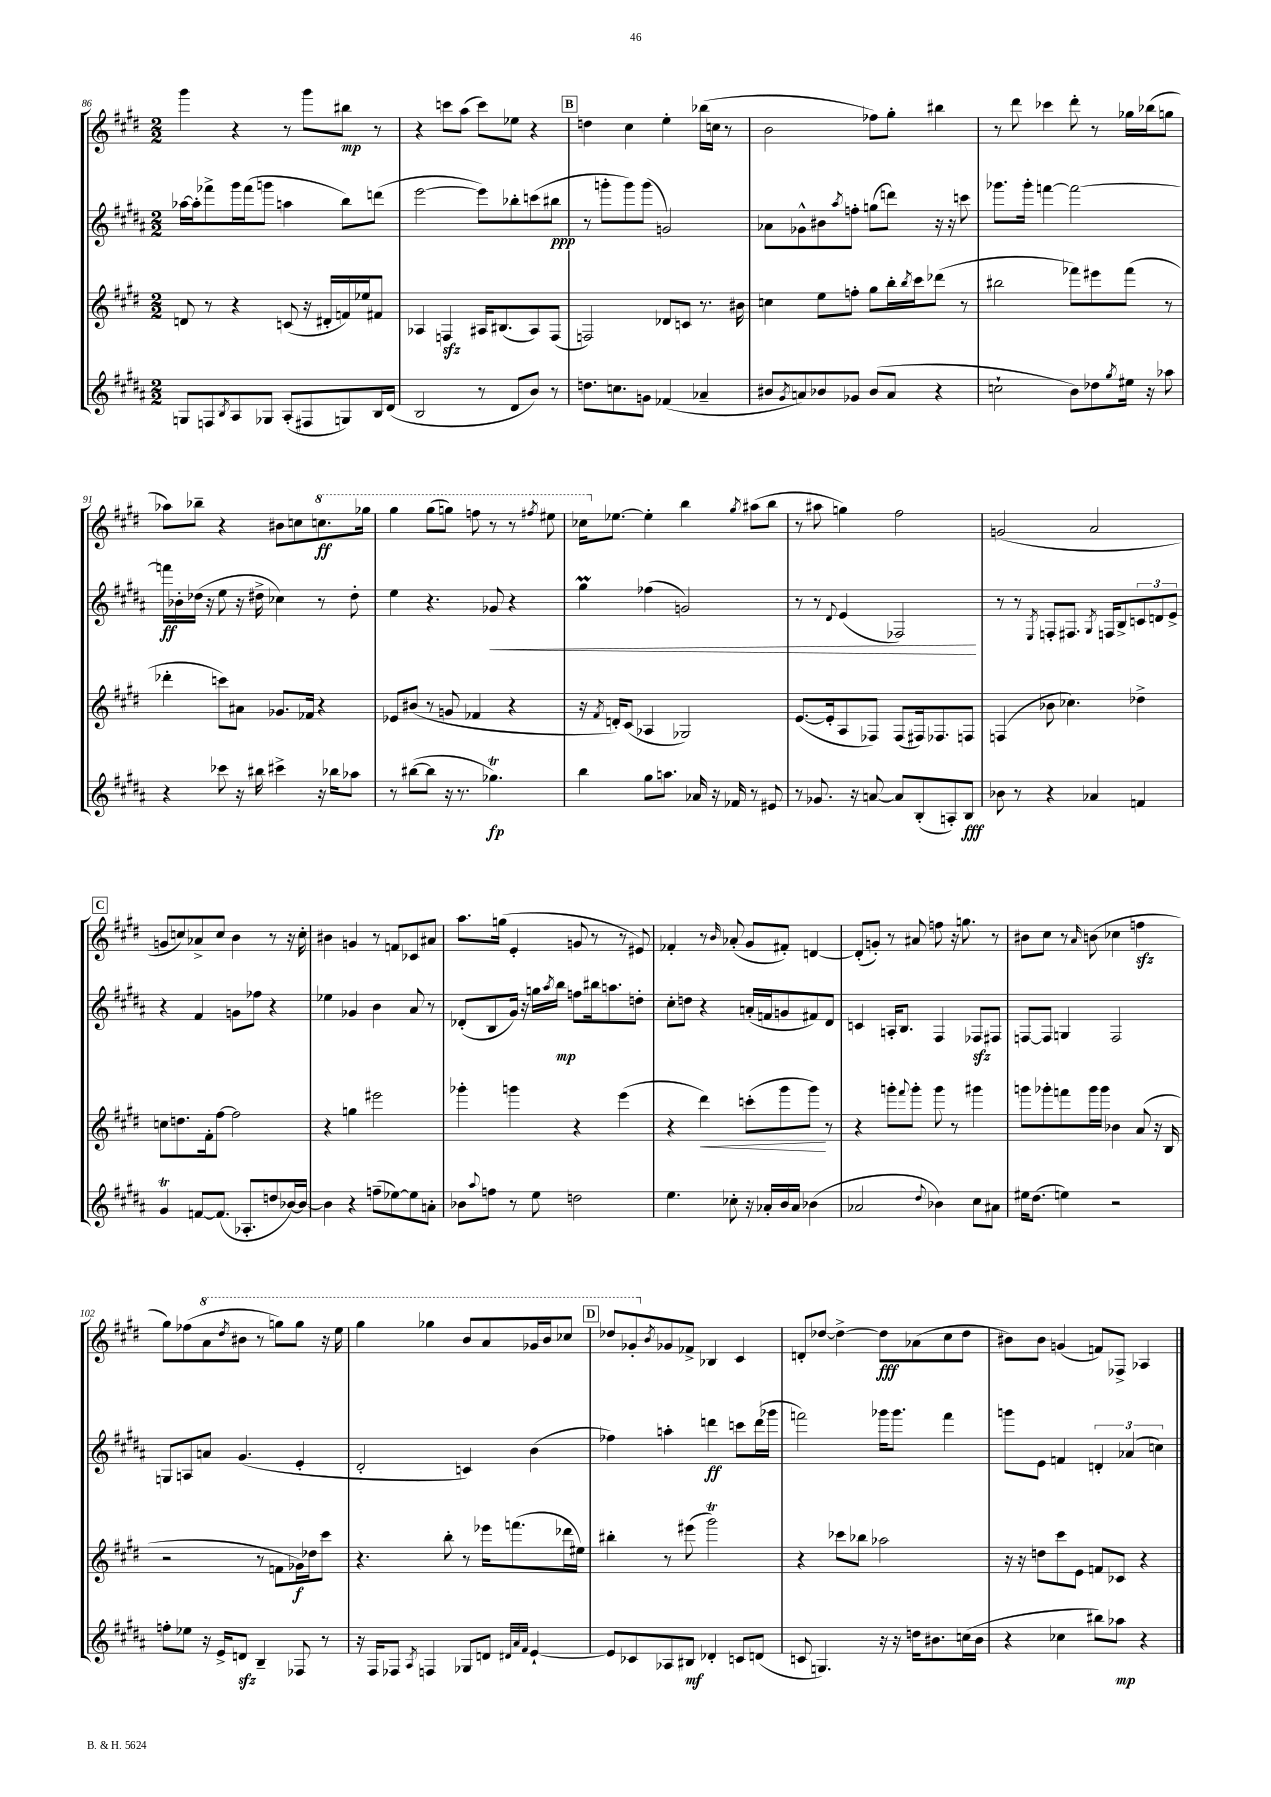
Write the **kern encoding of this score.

**kern	**kern	**kern	**kern
*staff4	*staff3	*staff2	*staff1
*clefG2	*clefG2	*clefG2	*clefG2
*k[f#c#g#d#a#]	*k[f#c#g#d#]	*k[f#c#g#d#a#]	*k[f#c#g#d#]
*M2/2	*M2/2	*M2/2	*M2/2
8G/L	8d/	[16aa-\LL	4ggg#\
.	.	16aa-'\]J	.
8F/	8r	8fff-^\	.
8qB/	.	.	.
8A#/	4r	16ggg#\L	4r
.	.	(16fff-\J	.
8G-/J	.	8ggg\J	.
(8A#'/L	(8c/	4aa\	8r
8F#/	16r	.	8ggg#\L
.	16d#'/LL	.	.
8G/)	16f/)	8bb\L)	8bb#\J
.	16ee-/J	.	.
16B/L	8f#/J	(8ddd\J	8r
(16d#/JJ	.	.	.
=	=	=	=
2B/	4A-/	[2eee\	4r
.	4F/	.	8ccc\L
.	.	.	(8aa\J
8r	16A#/LK	8eee\]L)	8ccc\L)
.	(8.B#/	.	.
8d#/L	.	8bb-'\	8ee-\J
8b/J)	8A#/)	(8ccc\	4r
8r	(8F/J	8bb#\J	.
=	=	=	=
8.dd\L	2F/)	8r	4dd\
.	.	8ggg'\L	.
8.cc\	.	.	.
.	.	8ggg\)	4cc#\
8g\J	.	(8ggg\J	.
(4f-/	8d-/L	2g/)	4ee'\
.	8c/J	.	.
4a-~/	8.r	.	(16bb-\LL
.	.	.	16cc\JJ
.	.	.	8r
.	16b#\	.	.
=	=	=	=
8b#/L	4cc\	8a-\L	2b\
8qg#/	.	.	.
8a/)	.	8g-^^\	.
8b-/	8ee\L	8b#\	.
.	.	8qaa#/	.
8g-/J	8ff'\J	8ff'\J	.
(8b-/L	8gg#\L	(8gg\L	8ff-\L)
8a/J	16bb'\L	8ddd\J)	8gg#'\J
.	8qbb/	.	.
.	16ccc#\J	.	.
4r	(8ddd-\J	16r	4bb#\
.	.	16r	.
.	8r	8ccc\	.
=	=	=	=
2cc`\	2bb#\	8.ggg-\L	8r
.	.	.	8ddd#\
.	.	16ggg-'\Jk	.
.	.	[4fff\	4ccc-\
8b\L)	8fff-\L)	2fff\_	8ddd#'\
8dd-\	8eee#\	.	8r
8qgg#/	.	.	.
16ee#\Jk	(8fff-\J	.	16gg-\LL
16r	.	.	(16bb-\J
8aa-\	8r	.	8gg\J
=	=	=	=
4r	4ddd-'\	16fff\]LL	8aa-\L)
.	.	16b-'\	.
.	.	(16dd-\JJ	8bb-~\J
.	.	16r	.
8ccc-\	8ccc\L)	8ee\	4r
16r	8a#\J	16r	.
16bb#\	.	16dd#^\	.
4ccc#^\	8.g-/L	4cc-\)	8b#\L
.	.	.	8cc\
.	16f-/Jk	.	.
16r	4r	8r	8.ccc\
16bb-\LK	.	.	.
8aa-\J	.	8dd#'\	.
.	.	.	16ggg-\Jk
=	=	=	=
8r	8e-/L	4ee\	4ggg#\
([8bb#\L	(8b#/J	.	.
8bb#\]J	8r	4.r	(8ggg#\L
16r	8g/	.	8ggg\J)
8.r	.	.	.
.	4f-/	.	8fff\
4.gg-\)	.	8g-/	8r
.	4r	4r	8r
.	.	.	8qfff#/
.	.	.	8eee#\
=	=	=	=
4bb\	16r	4gg#\	16ccc-\LK
.	8qf#/	.	.
.	16d'/LK)	.	[8.ee-\J
.	(8c#/J	.	.
8gg#\L	4A-/	(4ff-\	4ee-'\]
8.aa\J	.	.	.
.	2G-/)	2g/)	4bb\
16a-/	.	.	.
16r	.	.	.
16f-/	.	.	.
.	.	.	8qgg#/
8r	.	.	(8aa#\L
8e#/	.	.	8bb\J
=	=	=	=
8r	([8.e/L	8r	8r
8.g-/	.	8r	8aa#\
.	16e'/]k	.	.
.	.	8qqd#/	.
.	8A/	(4e/	4gg\)
16r	.	.	.
[8a/	8F-/J)	.	.
8a/]L	(8F-/L	2F-/)	2ff#\
(8B'/	16F#/k)	.	.
.	8.F-/	.	.
8A'/)	.	.	.
8B/J	8F/J	.	.
=	=	=	=
8b-\	(4F/	8r	(2g/
8r	.	8r	.
.	.	8qE/	.
4r	8b-\	8F'/L	.
.	4.cc-\)	8.F#/J	.
4a-/	.	.	2a/
.	.	8qG#/	.
.	.	16F/LK	.
.	.	8B^/	.
4f/	4dd-^\	12c/	.
.	.	12d/	.
.	.	12e^/J	.
=	=	=	=
4g#/	8cc\L	4r	8g/L
.	8.dd\	.	8cc/)
[8f/L	.	4f#/	8a-^/
.	16f#'\k	.	.
(8.f/]J	[8ff#\J	.	8cc/J
.	2ff#\]	8g\L	4b\
8.A-'/L	.	.	.
.	.	8ff-\J	.
8dd/	.	4r	8r
[16b-/L)	.	.	16r
16b-/_JJ	.	.	16cc'\
=	=	=	=
4b-\]	4r	4ee-\	4b#\
4r	4gg\	4g-/	4g/
(8ff~\L	2eee#\	4b\	8r
[8ee-\)	.	.	8f/L
8ee-\]	.	8a#/	8c-/
8a'\J	.	8r	8a#/J
=	=	=	=
8b-\L	4ggg-'\	(8d-'/L	8.aa\L
8qqaa#/	.	.	.
8ff\J	.	8B/	.
.	.	.	(16gg\Jk
8r	4ggg\	16g#/Jk)	4e'/
.	.	16r	.
8ee\	.	16gg\LL	.
.	.	8qaa#/	.
.	.	16bb\JJ	.
2dd\	4r	8ff\L	8g/
.	.	16bb#\k	8r
.	.	8.aa\	.
.	(4eee\	.	8r
.	.	8dd'\J	8e#/)
=	=	=	=
4.ee\	4r	8cc#'\L	4f-'/
.	.	8dd\J	.
.	4ddd#\)	4r	8r
.	.	.	16qqb/
8cc-'\	.	.	(8a-'/
16r	(8ccc'\L	(16a'/LL	8g#/L
16a-'/LL	.	16f/J	.
16b/	8ggg#\	8g/	8f#'/J)
16a-/JJ	.	.	.
(4b-\	8ggg#\J)	8f#/)	[4d/
.	8r	8d#/J	.
=	=	=	=
2a-/	4r	4c/	(8d'/]L
.	.	.	8g'/J)
.	8ggg'\L	16A'/LK	8r
.	.	8.B/J	.
.	8qqfff#/	.	.
.	8ggg'\J	.	8a#/
8qqdd#/	.	.	.
4b-\)	8ggg\	4F#/	8ff\
.	8r	.	16r
.	.	.	8.gg\
8cc#\L	4ggg#\	8F-/L	.
8a#\J	.	8F#/J	8r
=	=	=	=
16ee#\LK	8ggg\L	[8F/L	8b#\L
(8.dd#\J	.	.	.
.	8ggg-'\	8F/]J	8cc#\J
4ee\)	8fff\	4G/	8r
.	.	.	16qqa/
.	16ggg-\L	.	(8b\
.	16ggg-\JJ	.	.
2r	4b-\	2F/	4cc-\
.	(8a/	.	4ff\
.	16r	.	.
.	16B/	.	.
=	=	=	=
8ff'\L	2r	8G/L	8gg#\L)
8ee-\J	.	8A/	(8ff-\
16r	.	8a/J	8aa\
16e^/LK	.	.	.
.	.	.	8qddd#/
8d/J	.	(4.g#/	8bb#\J
4B~/	8r	.	8r
.	8f\L	.	8ggg\L)
8F-/	16g-\L)	4e'/	8ggg\J
.	16dd-\J	.	.
8r	8ccc#\J	.	16r
.	.	.	16eee\
=	=	=	=
16r	4.r	2d#'/	4ggg#\
16F#/LK	.	.	.
8F-/J	.	.	.
8qA#/	.	.	.
4F/	.	.	4ggg-\
.	8bb'\	.	.
8G-/L	8r	4c/)	8bb/L
8d/J	16eee-\LK	.	8aa/
.	(8.fff\	.	.
32qqd#/LLL	.	.	.
32qqa#/	.	.	.
32qqf#/JJJ	.	.	.
[4e`/	.	(4b\	16gg-/L
.	.	.	16bb/J
.	16ddd-\L	.	8ccc-/J
.	16ee#\JJ)	.	.
=	=	=	=
8e/]L	4bb#'\	4ff-\)	8ddd-/L
8c-/	.	.	8gg-'/
.	.	.	8qb/
8A-/	8r	4aa'\	8g-/
8B#/J	(8eee#\	.	8f-^/J
4d-'/	2ggg#\)	4ddd\	4B-/
8c/L	.	8ccc\L	4c#/
(8d/J	.	(16ddd\L	.
.	.	16ggg-\JJ	.
=	=	=	=
8c/	4r	2fff\)	8d'/L
4.G/)	.	.	[8dd-/J
.	8ccc-\L	.	4dd-^\_
.	8bb-\J	.	.
16r	2aa-\	16ggg-\LK	8dd-\]L
16r	.	8.ggg-\J	.
16dd\LK	.	.	(8a-\
8.b#\	.	.	.
.	.	4fff\	8cc#\
(16cc\L	.	.	8dd-\J
16b#\JJ	.	.	.
=	=	=	=
4r	16r	8ggg\L	8b#\L)
.	16r	.	.
.	8dd\L	8e\J	8b#\J
4cc-\	8ccc#\	4f/	(4g/
.	8e\J	.	.
8bb#\L)	8f/L	6d'/	8f/L)
8aa-\J	8c-/J	.	8F-^/J
.	.	(6a-/	.
4r	4r	.	4A-/
.	.	6cc\)	.
==	==	==	==
*-	*-	*-	*-
